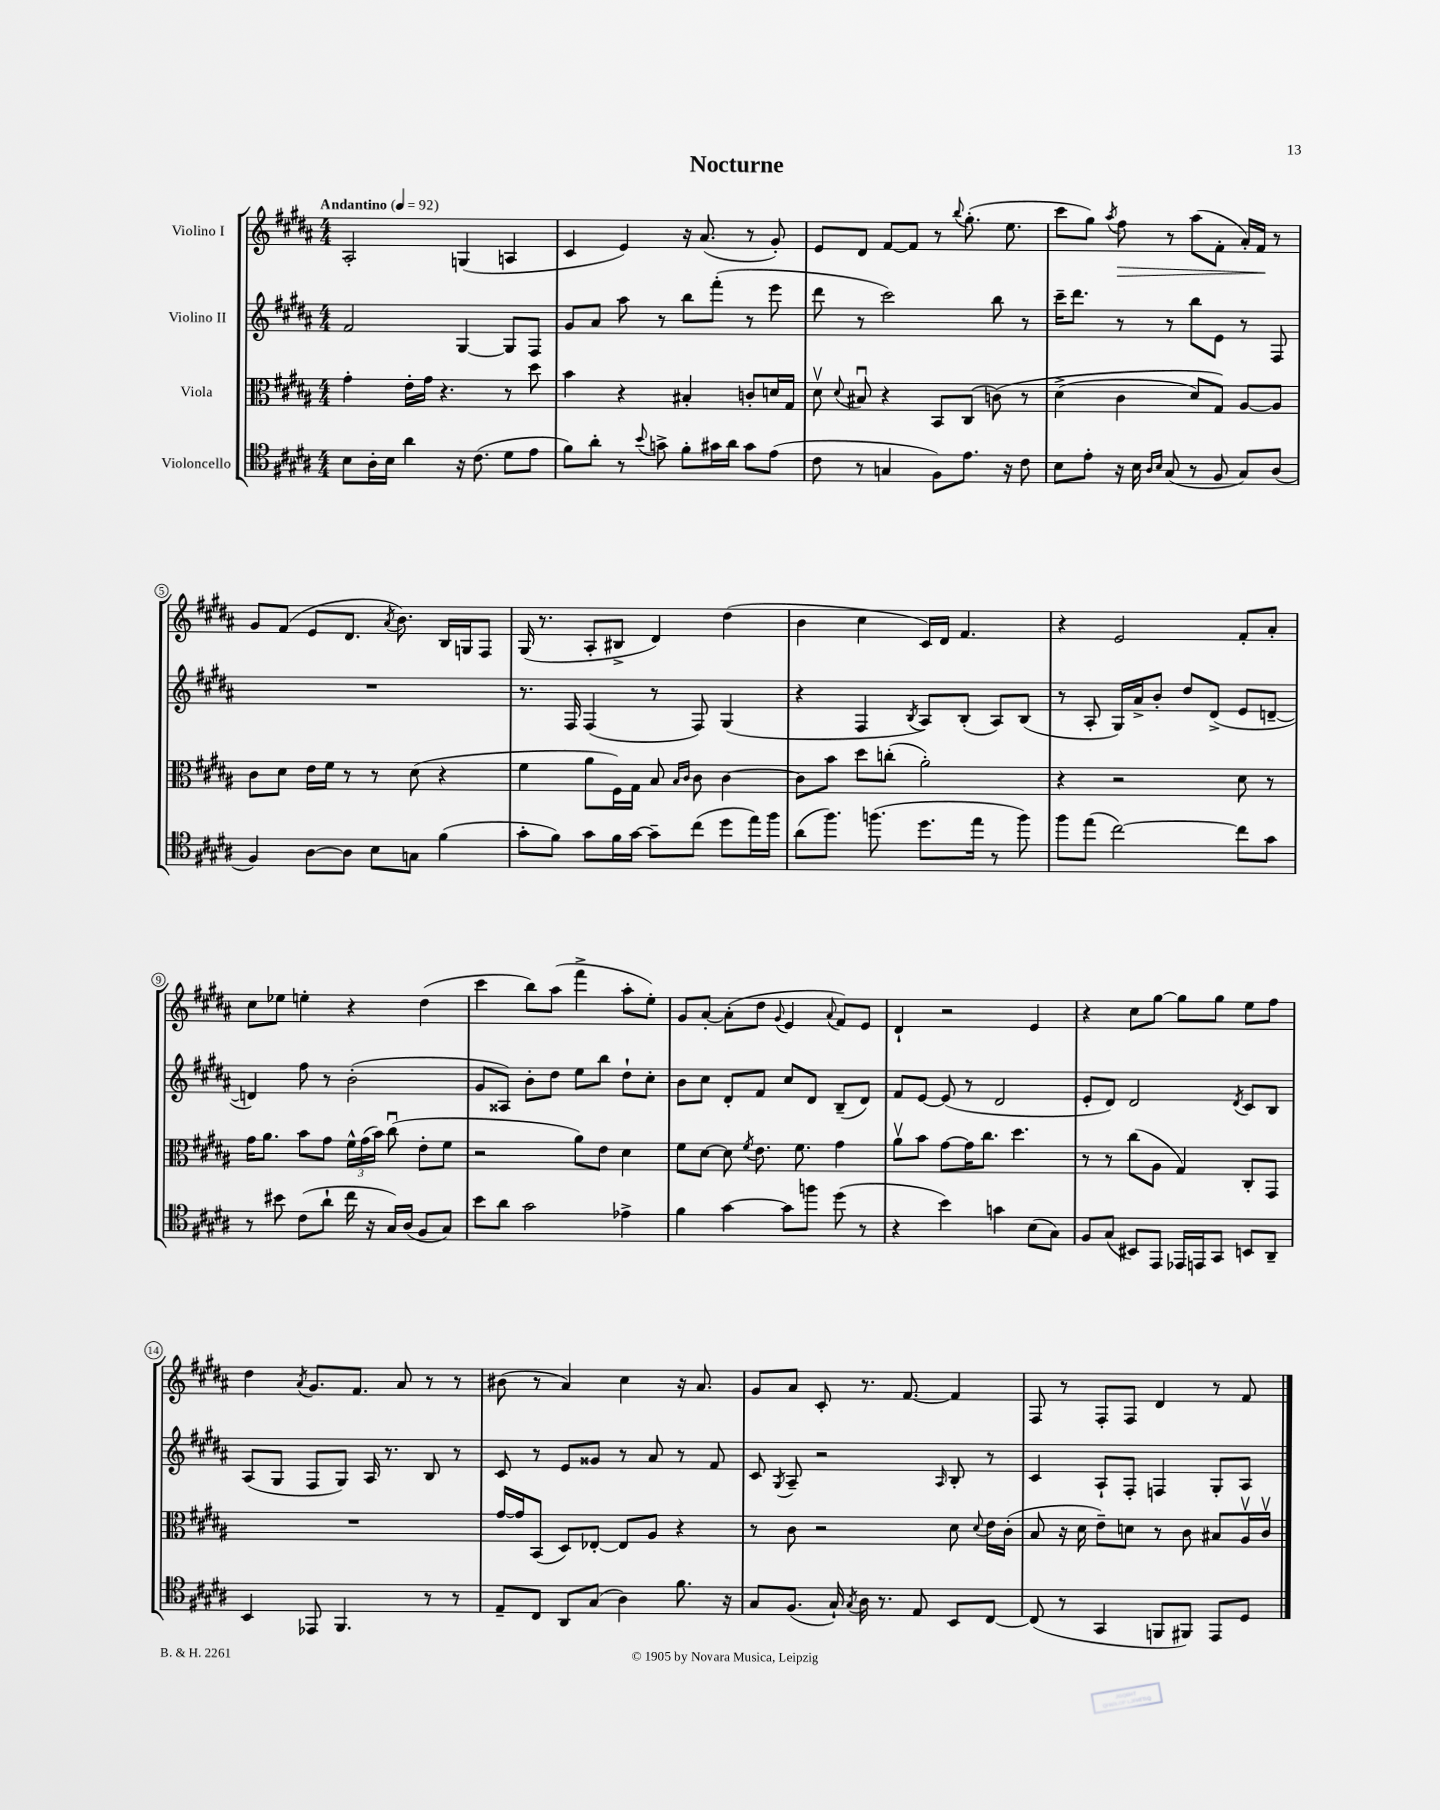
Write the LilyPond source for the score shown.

\header { title = "Nocturne" }
<<
\new StaffGroup <<
\new Staff = "s0" \with { instrumentName = "Violino I" } {
    \clef treble \key b \major \numericTimeSignature \time 4/4 \tempo "Andantino" 4 = 92
    \autoBeamOff ais2-. g4( a4 |
    cis'4 e'4) r16 ais'8.( r8 gis'8-.) |
    e'8[ dis'8] fis'8[~ fis'8] r8 \appoggiatura { b''8 } gis''8.-.( e''8. |
    cis'''8[ gis''8]) \acciaccatura { ais''8 } fis''8\> r8 ais''8[( fis'8]-. ais'16[-.) fis'16]\! r8 |
    gis'8[ fis'8]( e'8[ dis'8.] \acciaccatura { ais'8 } b'8.) b16[ g16 fis8] |
    gis16( r8. ais8[-. bis8]-> dis'4) dis''4( |
    b'4 cis''4 cis'16[) dis'16] fis'4. |
    r4 e'2 fis'8[-. ais'8]-. |
    cis''8[ ees''8] e''4-. r4 dis''4( |
    cis'''4 b''8[) ais''8]( fis'''4-> ais''8[-. e''8]-.) |
    gis'8[ ais'8]~-. ais'8[-.( dis''8] \appoggiatura { gis'8 } e'4 \appoggiatura { ais'8 } fis'8[) e'8] |
    dis'4-! r2 e'4 |
    r4 cis''8[ gis''8]~ gis''8[ gis''8] e''8[ fis''8] |
    dis''4 \acciaccatura { ais'8 } gis'8.[ fis'8.] ais'8 r8 r8 |
    bis'8( r8 ais'4) cis''4 r16 ais'8. |
    gis'8[ ais'8] cis'8-. r8. fis'8.~ fis'4 |
    fis8 r8 fis8[-. fis8] dis'4 r8 fis'8 \bar "|." |
}
\new Staff = "s1" \with { instrumentName = "Violino II" } {
    \clef treble \key b \major \numericTimeSignature \time 4/4
    \autoBeamOff fis'2 gis4~ gis8[ fis8] |
    gis'8[ ais'8] ais''8 r8 b''8[ fis'''8]-.( r8 e'''8 |
    dis'''8 r8 cis'''2) b''8 r8 |
    cis'''16[-- dis'''8.] r8 r8 b''8[ e'8] r8 fis8 |
    R1 |
    r8. fis16 fis4( r8 fis8) gis4( |
    r4 fis4 \acciaccatura { b8 } ais8[) b8]-.( ais8[) b8]( |
    r8 ais8-. gis16[) ais'16-> b'8]-. dis''8[ dis'8]->( e'8[ d'8]~-- |
    d'4) fis''8 r8 b'2-.( |
    gis'8[ aisis8]) b'8[-. dis''8] e''8[ b''8] dis''8[-! cis''8]-. |
    b'8[ cis''8] dis'8[-. fis'8] cis''8[ dis'8] b8[--( dis'8]) |
    fis'8[ e'8]~ e'8( r8 dis'2 |
    e'8[-. dis'8]) dis'2 \acciaccatura { dis'8 } cis'8[ b8] |
    ais8[( gis8] fis8[ gis8]) ais16 r8. b8 r8 |
    cis'8 r8 e'8[ gisis'8] r8 ais'8 r8 fis'8 |
    cis'8 \acciaccatura { gis8 } ais8-- r2 \grace { ais16 } b8-. r8 |
    cis'4 ais8[-! fis8]-. f4 gis8[-. ais8] \bar "|." |
}
\new Staff = "s2" \with { instrumentName = "Viola" } {
    \clef alto \key b \major \numericTimeSignature \time 4/4
    \autoBeamOff gis'4-. e'16[-. gis'16] r4. r8 dis''8 |
    b'4 r4 bis4-. c'8[-. d'16 gis16] |
    dis'8\upbow \appoggiatura { dis'8 } bis8\downbow r4 b,8[ cis8]( c'8)\( r8 |
    dis'4->( cis'4 dis'8[) gis8]\) ais8[~ ais8] |
    cis'8[ dis'8] e'16[ fis'16] r8 r8 dis'8( r4 |
    fis'4 ais'8[ fis16) gis16] b8 \grace { b16[ cis'16] } cis'8 cis'4~ |
    cis'8[ b'8] dis''8[ c''8]-.( ais'2-.) |
    r4 r2 dis'8 r8 |
    gis'16[ ais'8.] b'8[ gis'8] \tuplet 3/2 { fis'16[-^ gis'16( b'16]) } cis''8\downbow( e'8[-. fis'8] |
    r2 ais'8[) e'8] dis'4 |
    fis'8[ dis'8]~ dis'8 \acciaccatura { fis'8 } e'8. fis'8. gis'4 |
    ais'8[\upbow b'8] gis'8[~ gis'16 cis''8.] dis''4. |
    r8 r8 cis''8[( ais8] gis4) cis8[-. gis,8] |
    R1 |
    gis'16[~ gis'16 b,8]( dis8[) ees8]~-. ees8[ ais8] r4 |
    r8 cis'8 r2 dis'8 \appoggiatura { dis'8 } e'16[ cis'16]-.( |
    b8 r16 dis'16 e'8[--) d'8] r8 cis'8 bis8[ ais16\upbow cis'16]\upbow \bar "|." |
}
\new Staff = "s3" \with { instrumentName = "Violoncello" } {
    \clef tenor \key b \major \numericTimeSignature \time 4/4
    \autoBeamOff b8[ ais16-. b16] ais'4 r16 cis'8.( dis'8[ e'8] |
    fis'8[) ais'8]-. r8 \appoggiatura { b'8 } g'8-> fis'8[-. gis'16 ais'16] gis'8[ e'8]( |
    cis'8 r8 g4 fis8[) e'8.] r16 cis'8 |
    b8[ e'8]-. r16 b16 \grace { ais16[ b16] } gis8( r8 fis8 gis8[) ais8]( |
    fis4) ais8[~ ais8] b8[ g8] fis'4( |
    gis'8[-. fis'8]) gis'8[ fis'16 gis'16]~ gis'8[-- cis''8]( dis''8[ e''16) fis''16] |
    ais'8[( fis''8.]) f''8.( dis''8.[ e''16] r8 f''8) |
    fis''8[ e''8]( cis''2~) cis''8[ gis'8] |
    r8 bis'8 cis'8[( ais'8]-! cis''16 r16 gis16[) ais16]( fis8[ gis8]) |
    b'8[ ais'8] gis'2 ees'4-> |
    fis'4 gis'4~ gis'8[ f''8] dis''8( r8 |
    r4 b'4) g'4 b8[( gis8]) |
    fis8[ gis8]( bis,8[) e,8] ees,16[ e,16 gis,8] b,8[ ais,8]-- |
    b,4 ees,8 fis,4. r8 r8 |
    e8[-- cis8] ais,8[ gis8]( ais4) fis'8. r16 |
    gis8[ fis8.]( gis16-!) \acciaccatura { gis8 } ais16 r8. e8 b,8[ cis8]~ |
    cis8( r8 gis,4 f,8[ fis,8]) e,8[ dis8] \bar "|." |
}
>>
>>
\layout { \context { \Score \override BarNumber.stencil = #(make-stencil-circler 0.1 0.3 ly:text-interface::print) } }
